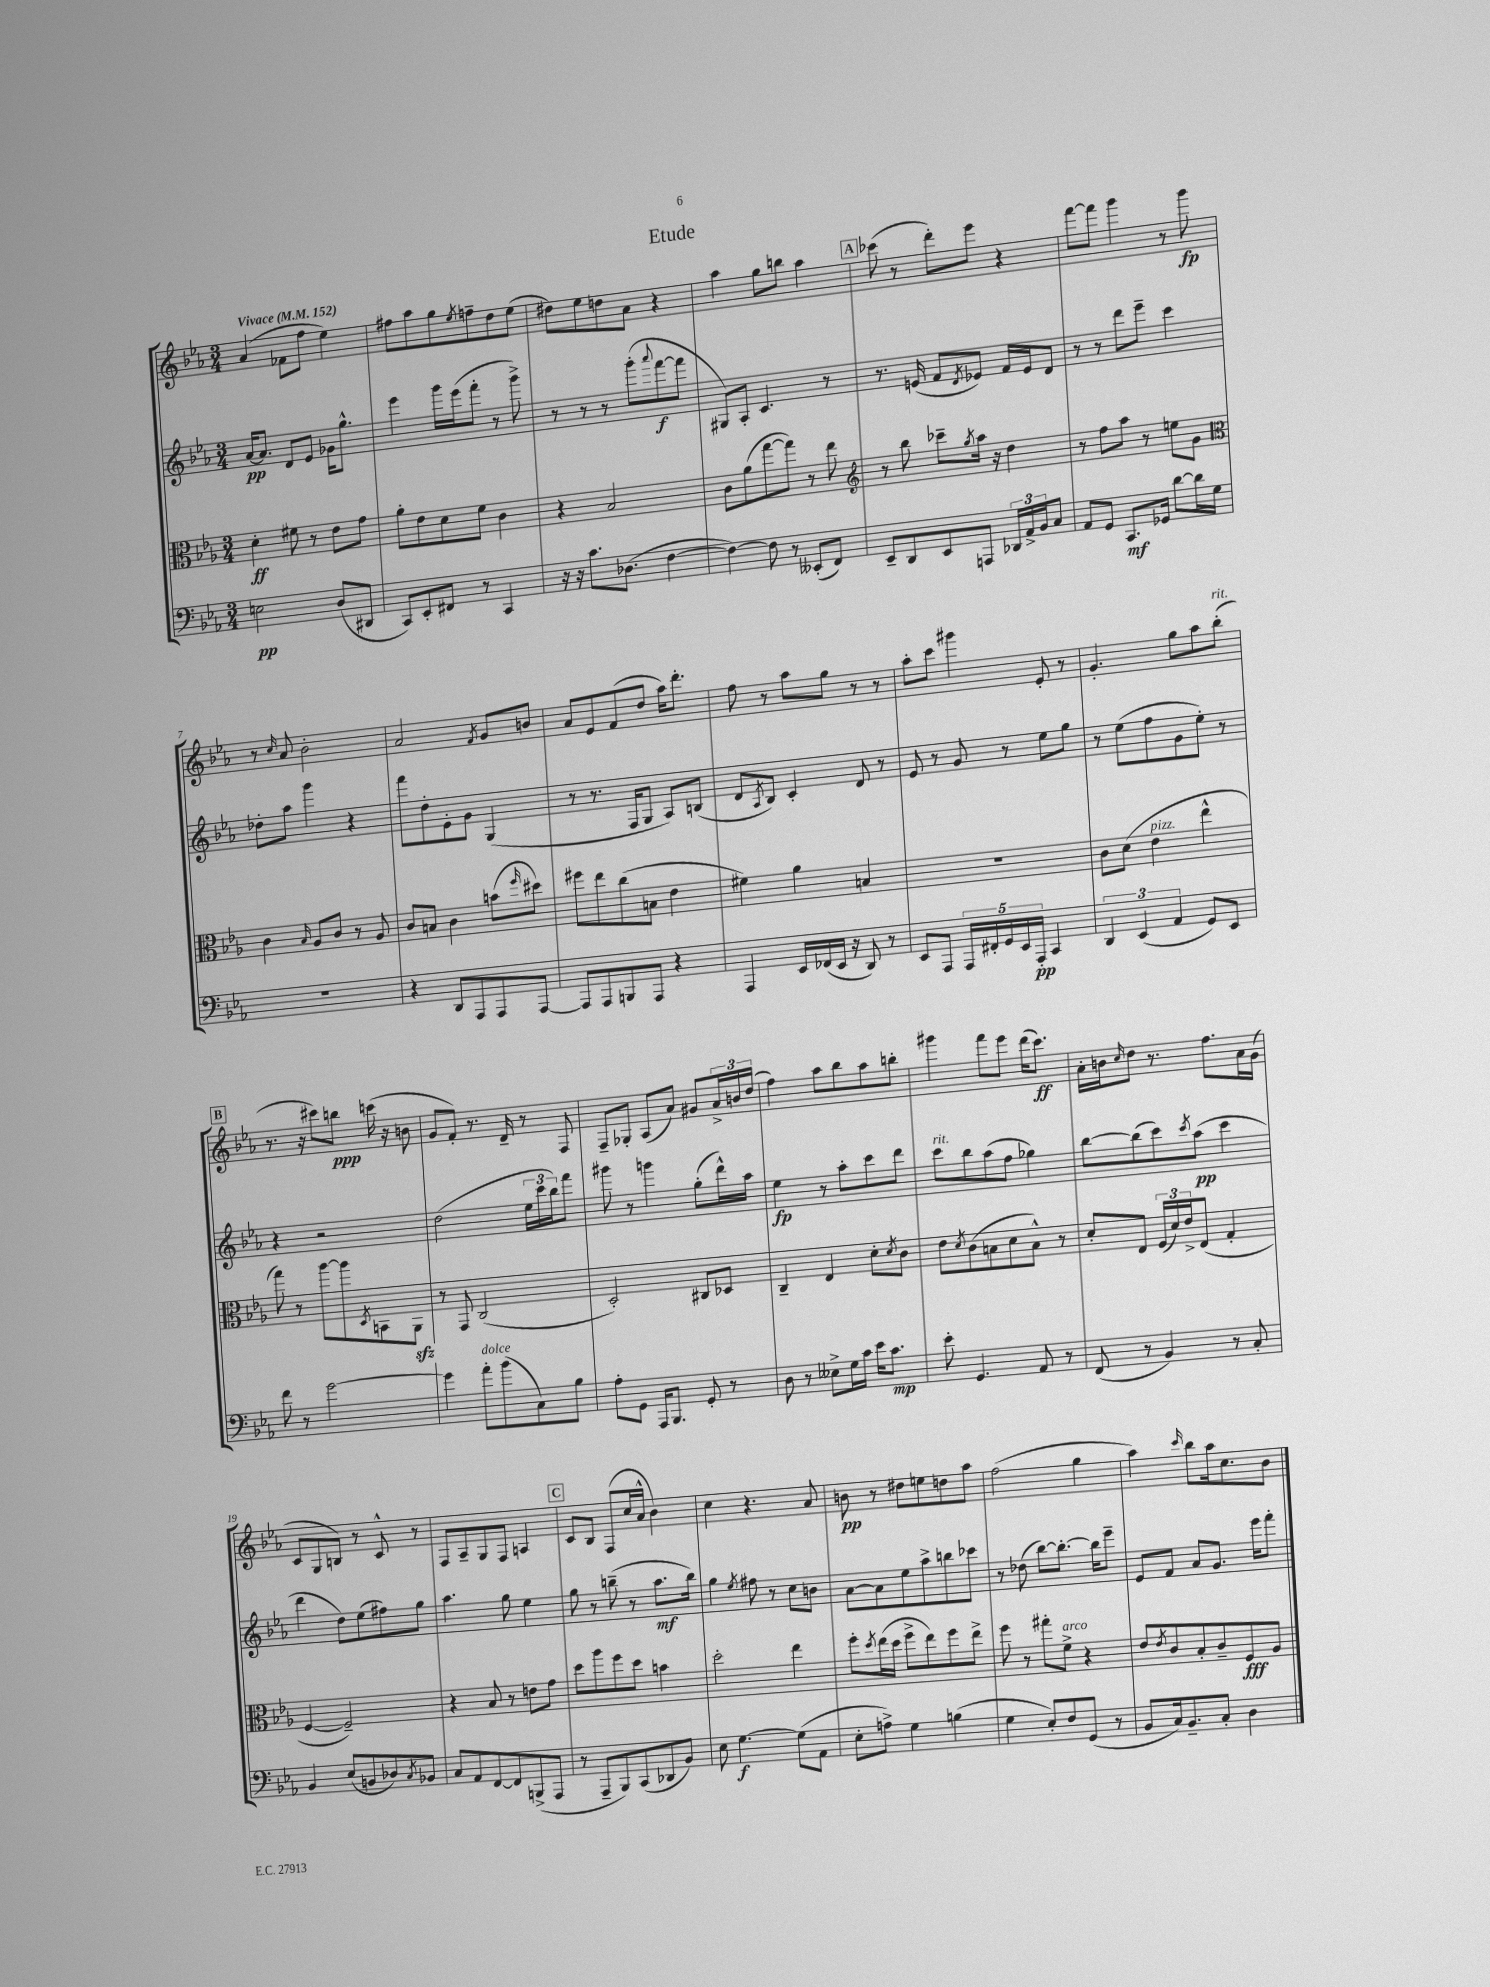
\header { title = "Etude" }
<<
\new StaffGroup <<
\new Staff = "s0" {
    \clef treble \key ees \major \numericTimeSignature \time 3/4 \tempo "Vivace" 4 = 152
    aes'4( fes'8 f''8 ees''4) |
    fis''8 aes''8 g''8 \acciaccatura { ees''8 } f''8-- d''8 ees''8( |
    dis''8) ees''8 d''8 aes'8 r4 |
    aes''4 g''8 b''8 aes''4 |
    \mark \markup { \box "A" } ces'''8( r8 d'''8-.) ees'''8 r4 |
    f'''8~ f'''8 g'''4 r8 g'''8\fp |
    r8 \grace { c''16 } aes'8 bes'2-. |
    aes'2 \acciaccatura { f'8 } g'8 b'8 |
    aes'8 ees'8 f'8( d''8 aes''16) d'''8.-. |
    f''8 r8 aes''8 g''8 r8 r8 |
    aes''8-. c'''8 gis'''4 ees'8-. r8 |
    g'4.-. g''8 aes''8 bes''8-.^\markup { \italic "rit." }( |
    \mark \markup { \box "B" } r8. r16 cis'''8) b''8\ppp c'''16( r16 b'8 |
    g'8 f'8-.) r8. d'16-- r8 f8 |
    f8-- ges8-. aes8( aes'8) gis'8 \tuplet 3/2 { aes'16-> b'16 d''16( } |
    f''4) aes''8 bes''8 aes''8 b''8-. |
    gis'''4 f'''8 ees'''8 d'''16( c'''8.\ff) |
    aes'16-. b'16 \grace { c''16 } d''8 r8. f''8. aes'16 g'16( |
    c'8 g8 b8) r8 c'8-^ r8 |
    f8 aes8-- g8 f8 a4 |
    \mark \markup { \box "C" } c'8 bes8 f8( c''16 aes'16-^ bes'4) |
    c''4 r4. aes'8 |
    b'8\pp r8 dis''8 e''8 d''8 aes''8 |
    f''2( g''4 |
    aes''4) \grace { c'''16 } bes''8 aes''16 c''8. bes'8 \bar "|." |
}
\new Staff = "s1" {
    \clef treble \key ees \major \numericTimeSignature \time 3/4
    aes'16~\pp aes'8. d'8 ees'8 ges'16 g''8.-^ |
    ees'''4 g'''16 ees'''16( f'''8-. r8 g'''8->) |
    r8 r8 r8 g'''8-.( \appoggiatura { aes'''8 } f'''8~\f f'''8 |
    gis8) aes8-. c'4. r8 |
    \mark \markup { \box "A" } r8. e'16( f'8 \acciaccatura { d'8 } ees'8) f'16 ees'16 d'8 |
    r8 r8 d'''8 ees'''8-- c'''4 |
    des''8-. aes''8 g'''4 r4 |
    f'''8 d''8-. ees'8-. g'8 g4( |
    r8 r8. f16 g8 aes8) b8( |
    d'8 \acciaccatura { aes8 } bes8) c'4-. d'8 r8 |
    ees'8 r8 g'8 r8 ees''8 g''8 |
    r8 ees''8( f''8 g'8 ees''8-.) r8 |
    \mark \markup { \box "B" } r4 r2 |
    d''2( \tuplet 3/2 { ees''16 c'''16 bes''16) } f'''8 |
    gis'''8 r8 g'''4 g''8-.( d'''16-^) aes''16 |
    ees''4\fp r8 aes''8-. c'''8 d'''8 |
    c'''8^\markup { \italic "rit." } bes''8 aes''8( f''8 ges''4) |
    bes''8~ bes''8( c'''8) \acciaccatura { c'''8 } aes''8\pp( c'''4 |
    d'''4 d''8) ees''8( fis''8) g''8 |
    aes''4. g''8 ees''4 |
    \mark \markup { \box "C" } g''8 r8 b''8--( r8 aes''8.\mf b''16) |
    g''4 \acciaccatura { ees''8 } fis''8 r8 c''8 b'8 |
    aes'8~ aes'8 ees''8 aes''8-> b''8 ces'''8 |
    r8 des''8( bes''8~) bes''8.~-. bes''16 ees'''8-- |
    ees'8 f'8 aes'8 g'8. ees'''16 f'''8-. \bar "|." |
}
\new Staff = "s2" {
    \clef alto \key ees \major \numericTimeSignature \time 3/4
    d'4-.\ff fis'8 r8 ees'8 g'8 |
    aes'8-. ees'8 d'8 f'8 c'4 |
    r4 bes2 |
    c'8 aes'8( g''8~ g''8) r8 ees''8 |
    \mark \markup { \box "A" } \clef treble r8 bes''8 ces'''8-- \acciaccatura { g''8 } aes''16 r16 d''4 |
    r8 f''8 aes''8 r8 e''8 g'8 |
    \clef alto c'4 \grace { bes16 } aes8 c'8 r8 aes8 |
    c'8 b8 c'4 b'8( \grace { f''16 } dis''8) |
    fis''8 ees''8 c''8( b8 ees'4 |
    fis'4) aes'4 b4 |
    R2. |
    c'8 d'8( ees'4^\markup { \italic "pizz." } ees''4-^ |
    \mark \markup { \box "B" } g''8) r8 aes''8~ aes''8 \acciaccatura { d8 } b,8 aes,8\sfz |
    r8 g,8 c2( |
    d2-.) cis8 des8 |
    c4-- ees4 d'8-. \acciaccatura { d'8 } c'8 |
    ees'8 \acciaccatura { d'8 } c'8( b8 d'8 b8-^) r8 |
    d'8-. ees8 \tuplet 3/2 { f16( d'16) ees'16-> } ees8( g4-. |
    f4~ f2--) |
    r4 bes8 r8 e'8 g'8 |
    \mark \markup { \box "C" } d''8 aes''8 f''8 d''8 b'4 |
    d''2-. ees''4 |
    f''8-. \acciaccatura { d''8 } ees''16( d''16 f''8-> ees''8) f''8 ees''8-> |
    f''8 r8 gis''8-. f'8->^\markup { \italic "arco" } r4 |
    ees'8 \acciaccatura { ees'8 } c'8 bes8-. c'8-- f8\fff aes8 \bar "|." |
}
\new Staff = "s3" {
    \clef bass \key ees \major \numericTimeSignature \time 3/4
    e2\pp d8( dis,8 |
    c,8) ees,8-. fis,8 r8 c,4 |
    r16 r16 c'8. des8.( f4~ |
    f4~) f8 r8 eeses,8-.( f,8) |
    \mark \markup { \box "A" } ees,8-- d,8 ees,8 a,,8 \tuplet 3/2 { des,16 aes,16-> bes,16 } c8 |
    aes,8 g,8 c,8.\mf ges,16 d'8~ d'16 g16 |
    R2. |
    r4 d,8 aes,,8 aes,,8 aes,,8~ |
    aes,,8 aes,,8 b,,8 aes,,8 r4 |
    aes,,4 ees,16 fes,16( ees,16 r16 d,8) r8 |
    ees,8 aes,,8 \tuplet 5/4 { aes,,16 fis,16-. g,16 ees,16 aes,,16-.\pp } c,4 |
    \tuplet 3/2 { d,4 ees,4( aes,4 } g,8) ees,8 |
    \mark \markup { \box "B" } f'8 r8 g'2~ |
    g'4 aes'8-.^\markup { \italic "dolce" } bes'8( c8) bes8 |
    aes8-. g,8 aes,,16 bes,,8. g,8-. r8 |
    d8 r8 eeses8-> g16 c'16 ees'16 c'8.\mp |
    ees'8-. g,4. aes,8 r8 |
    f,8( r8 bes,4) r8 c8-. |
    bes,4 ees8( b,8 des8) \acciaccatura { c8 } bes,8 |
    c8 aes,8 f,8~ f,8 b,,8->( aes,,8 |
    \mark \markup { \box "C" } r8 aes,,8-- bes,,8) c,8( des,8 bes,8) |
    ees8 g4.~\f g8( aes,8 |
    ees8-. a8->) g4 b4( |
    g4 ees8-.) f8 g,8( r8 |
    bes,8 c16) bes,8.-- c8-. d4 \bar "|." |
}
>>
>>
